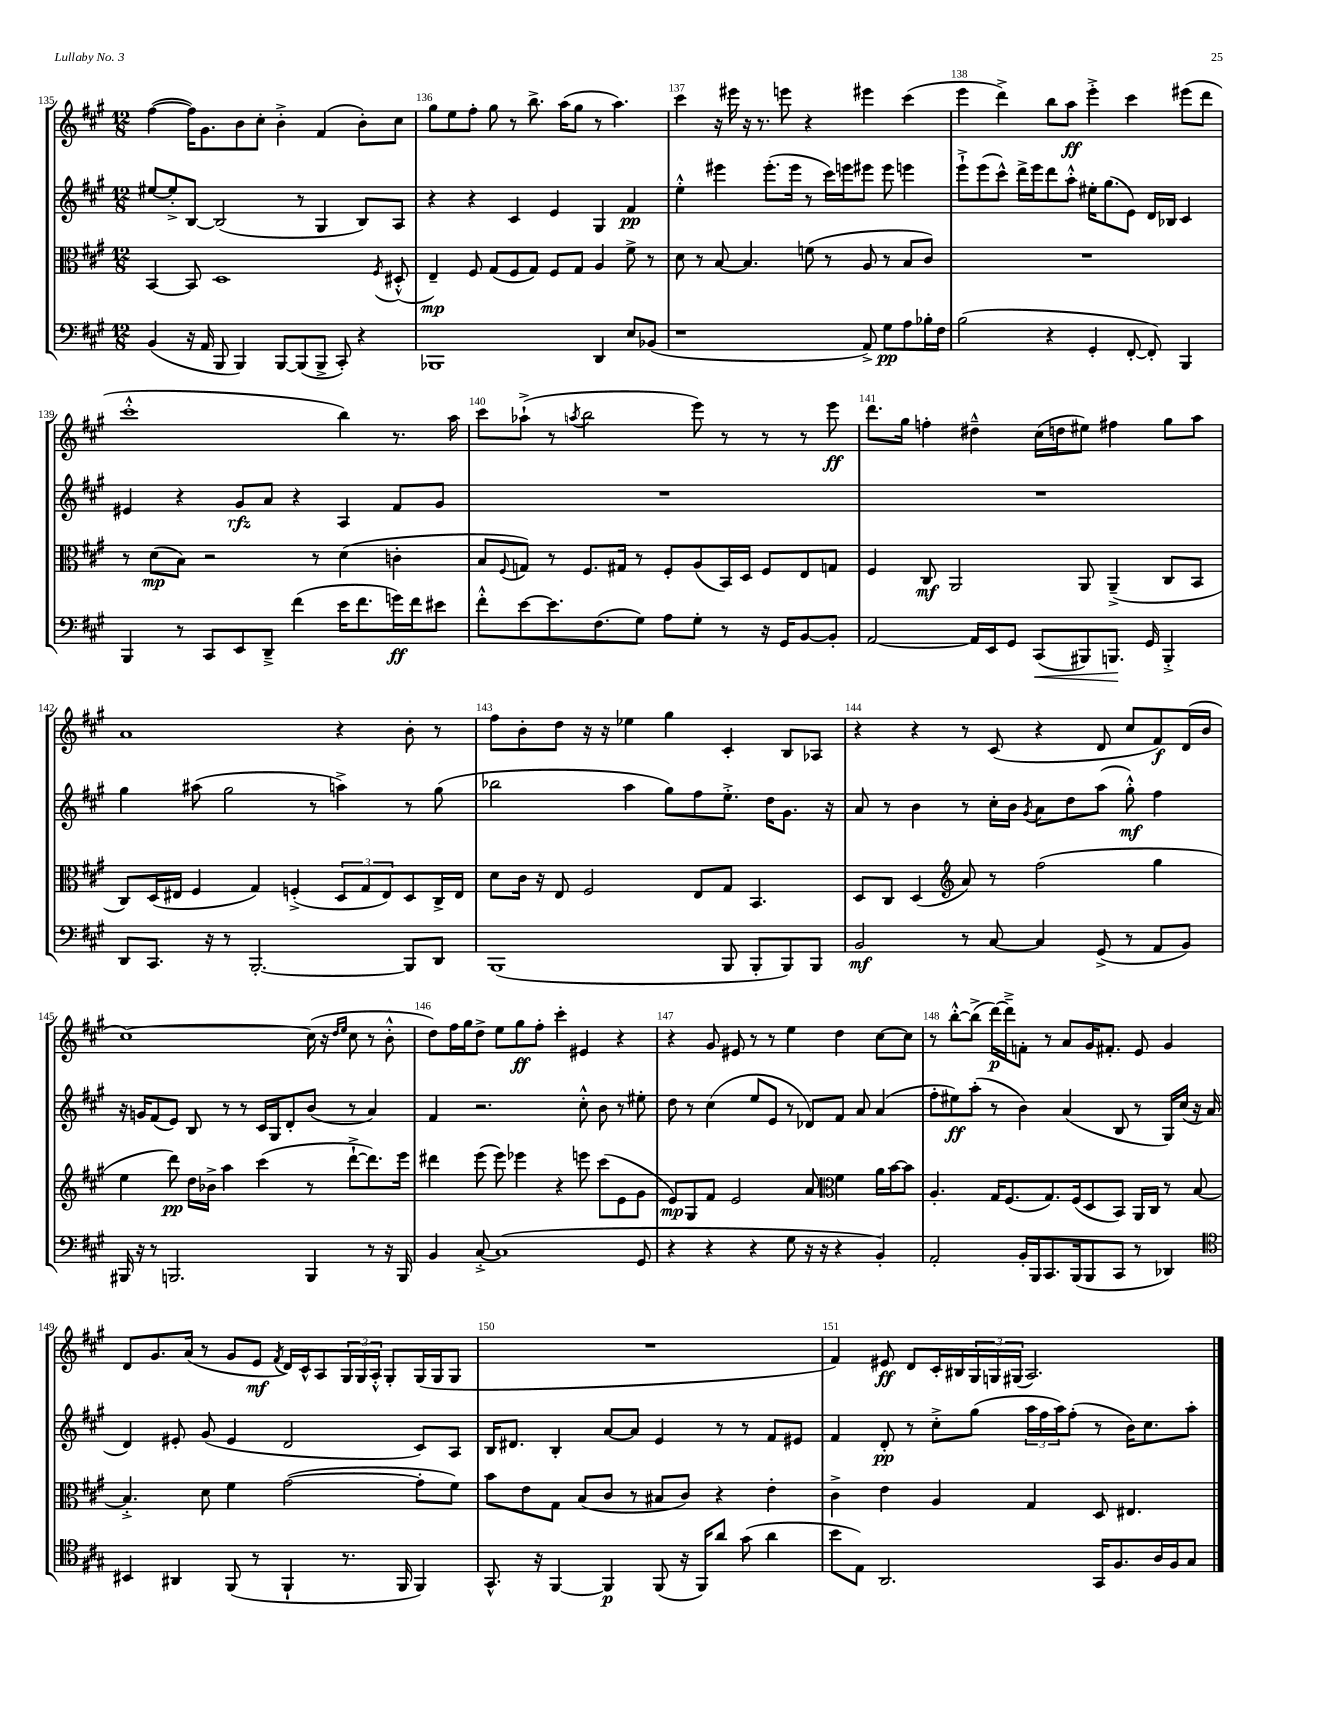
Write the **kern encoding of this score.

**kern	**kern	**kern	**kern
*staff4	*staff3	*staff2	*staff1
*clefF4	*clefC3	*clefG2	*clefG2
*k[f#c#g#]	*k[f#c#g#]	*k[f#c#g#]	*k[f#c#g#]
*M12/8	*M12/8	*M12/8	*M12/8
(4BB	[4BB	[8ee#	([4ff#
.	.	8ee#'^]	.
16r	8BB]	[8B	16ff#])
16AA	.	.	8.g#
8BBB	1D	(2B]	.
4BBB)	.	.	8b
.	.	.	8cc#'
[8BBB	.	.	4b'^
(8BBB]	.	8r	.
8BBB^	.	4G#	(4f#
8CC#')	.	.	.
4r	.	8B)	8b')
.	8qF#	.	.
.	(8D#'^^	8A	8cc#
=	=	=	=
1BBB-	4E~)	4r	8gg#
.	.	.	8ee
.	8F#	4r	8ff#'
.	(8G#	.	8gg#
.	8F#	4c#	8r
.	8G#)	.	8.bb^
.	8F#	4e	.
.	.	.	(16aa
.	8G#	.	8gg#
4DD	4A	4G#	8r
.	.	.	4.aa)
8E	8f#^	4f#	.
(8BB-	8r	.	.
=	=	=	=
1r	8d	4ee'^^	4ccc#
.	8r	.	.
.	[8B	4eee#	16r
.	.	.	16eee#
.	4.B]	.	16r
.	.	.	8.r
.	.	(8.eee#'	.
.	.	.	8eee
.	.	16eee#	.
.	(8f	8r	4r
.	8r	16ccc#)	.
.	.	16eee	.
8AA^)	8A	8eee#	4eee#
8G#	8r	8eee#	.
8A	8B	4eee	(4ccc#
16B-'	8c#)	.	.
16F#	.	.	.
=	=	=	=
(2B	1.r	8eee`^	4eee
.	.	(8eee	.
.	.	8ccc#^^)	4ddd^)
.	.	16ddd^	.
.	.	16eee	.
4r	.	8ddd	8bb
.	.	8aa'^^	8aa
4GG#'	.	16ee#'	4eee'^
.	.	(8.gg#	.
[8FF#'	.	8e)	4ccc#
8FF#'])	.	16d	.
.	.	16B-	.
4BBB	.	4c#	(8eee#
.	.	.	8ddd
=	=	=	=
4BBB	8r	4e#	1ccc#'^^
.	(8d	.	.
8r	8B)	4r	.
8CC#	2r	.	.
8EE	.	8g#	.
8DD~^	.	8a	.
(4f#	.	4r	.
.	8r	.	.
16e	(4d	4A	4bb)
8.f#	.	.	.
16g)	4c'	8f#	8.r
16f#	.	.	.
8e#	.	8g#	.
.	.	.	16aa
=	=	=	=
8f#'^^	8B	1.r	8ccc#
.	8qqF#	.	.
[8e	8G)	.	(8aa-`^
8.e]	8r	.	8r
.	.	.	8qaa
.	8.F#	.	2bb
(8.F#	.	.	.
.	16G#	.	.
8G#)	8r	.	.
8A	8F#'	.	.
8G#'	(8A	.	8eee)
8r	16BB)	.	8r
.	16D	.	.
16r	8F#	.	8r
16GG#	.	.	.
[8BB	8E	.	8r
8BB']	8G	.	8eee
=	=	=	=
[2AA	4F#	1.r	8.ddd
.	.	.	16gg#
.	8C#	.	4ff'
.	2AA	.	.
16AA]	.	.	4dd#~^^
16EE	.	.	.
8GG#	.	.	.
(8CC#	.	.	(16cc#
.	.	.	16dd
8BBB#)	8AA	.	8ee#)
8.BBB	(4AA~^	.	4ff#
16GG#	.	.	.
4BBB'^	8C#	.	8gg#
.	8BB	.	8aa
=	=	=	=
8DD	8C#)	4gg#	1a
8.CC#	(16D	.	.
.	16E#	.	.
.	4F#	(8aa#	.
16r	.	.	.
8r	.	2gg#	.
[2.BBB'	4G#)	.	.
.	(4F'^	.	.
.	.	8r	.
.	12D	4aa^)	4r
.	12G#	.	.
.	12E#)	.	.
8BBB]	8D	8r	8b'
8DD	16C#^	(8gg#	8r
.	16E#	.	.
=	=	=	=
(1BBB	8d	2bb-	8ff#
.	16c#	.	8b'
.	16r	.	.
.	8E	.	8dd
.	2F#	.	16r
.	.	.	16r
.	.	4aa	4ee-
.	.	8gg#)	4gg#
.	8E	8ff#	.
8BBB	8G#	8.ee'^	4c#'
8BBB'	4.BB	.	.
.	.	16dd	.
8BBB)	.	8.g#	8B
8BBB	.	.	8A-
.	.	16r	.
=	=	=	=
2BB	8D	8a	4r
.	8C#	8r	.
.	(4D	4b	4r
*	*clefG2	*	*
8r	8a)	8r	8r
[8C#	8r	16cc#'	(8c#
.	.	16b	.
.	.	8qg#	.
4C#]	(2ff#	8a	4r
.	.	8dd	.
(8GG#^	.	(8aa	8d
8r	.	8gg#'^^)	8cc#
8AA	4gg#	4ff#	8f#)
8BB)	.	.	(16d
.	.	.	16b
=	=	=	=
16BBB#	4ee	16r	[1cc#)
16r	.	16g	.
8r	.	(8f#	.
2.BBB	8ddd)	8e)	.
.	16dd	8B	.
.	16b-^	.	.
.	4aa	8r	.
.	.	8r	.
.	(4ccc#	16c#	.
.	.	16G#	.
.	.	8d'	.
4BBB	8r	(8b	(16cc#]
.	.	.	16r
.	.	.	16qqdd
.	.	.	16qqee
.	[8ddd`^	8r	8cc#
8r	8.ddd])	4a)	8r
16r	.	.	8b'^^
16BBB	16eee	.	.
=	=	=	=
4BB	4ddd#	4f#	8dd)
.	.	.	16ff#
.	.	.	16gg#
[8C#'^	(8eee	2.r	8dd^
(1C#]	8eee)	.	8ee
.	4eee-	.	8gg#
.	.	.	8ff#'
.	4r	.	4ccc#'
.	8eee	8cc#'^^	4e#
.	(8ccc#	8b	.
.	8e	8r	4r
8GG#	8g#	8ee#'	.
=	=	=	=
4r	8e)	8dd	4r
.	8G#	8r	.
4r	8f#	(4cc#	8g#
.	2e	.	8e#
4r	.	8ee	8r
.	.	8e	8r
8G#	.	8r	4ee
16r	8a	8d-)	.
16r	.	.	.
*	*clefC3	*	*
4r	4f#	8f#	4dd
.	.	8a	.
4BB')	16a	(4a	[8cc#
.	[16b	.	.
.	8b]	.	8cc#]
=	=	=	=
2AA'	4.A'	8ff#'	8r
.	.	8ee#)	[8bb'^^
.	.	(8aa'	(8bb^]
.	16G#	8r	[16ddd)
.	(8.F#	.	16ddd~^]
16BB'	.	4b)	8f'
16BBB	.	.	.
8.CC#	8.G#)	.	8r
.	.	(4a	8a
(16BBB	(16F#	.	.
8BBB	8D	.	16g#
.	.	.	8.f#'
8CC#	8BB)	8B	.
8r	16AA	8r	8e
.	16C#	.	.
4DD-)	8r	16G#)	4g#
.	.	(16cc#	.
.	[8B	16r	.
.	.	16a	.
=	=	=	=
*clefC4	*	*	*
4BB#	4.B'^]	4d)	8d
.	.	.	8.g#
4AA#	.	8e#'	.
.	.	.	(16a
.	8d	(8g#	8r
(8FF#	4f#	4e#	8g#
8r	.	.	8e
.	.	.	8qf#
4FF#`	([2g#	2d	16d)
.	.	.	16c#^^
.	.	.	8A
8.r	.	.	24G#
.	.	.	24G#
.	.	.	24A'^^
.	.	.	8G#'
16FF#	.	.	.
4FF#)	8g#']	8c#)	(16G#
.	.	.	16G#
.	8f#)	8A	8G#
=	=	=	=
8.GG#^^	8b	16B	1.r
.	.	8.d#	.
.	8e	.	.
16r	.	.	.
[4FF#	8G#	4B'	.
.	(8B	.	.
4FF#]	8c#	[8a	.
.	8r	8a]	.
(8FF#	8B#	4e	.
16r	8c#)	.	.
16FF#)	.	.	.
8a	4r	8r	.
(8g#	.	8r	.
4a	4e'	8f#	.
.	.	8e#	.
=	=	=	=
8b	4c#^	4f#	4f#)
8E)	.	.	.
2.AA	4e	8d'	8e#
.	.	8r	8d
.	4A	8cc#'^	16c#'
.	.	.	16B#
.	.	(8gg#	24G#
.	.	.	24G
.	.	.	(24G#
.	4G#	24aa	2.A)
.	.	24ff#	.
.	.	24aa)	.
.	.	(8ff#'	.
16GG#	8D	8r	.
8.F#	.	.	.
.	4.E#	16b)	.
.	.	8.cc#	.
16A	.	.	.
16F#	.	.	.
8G#	.	8aa'	.
==	==	==	==
*-	*-	*-	*-
